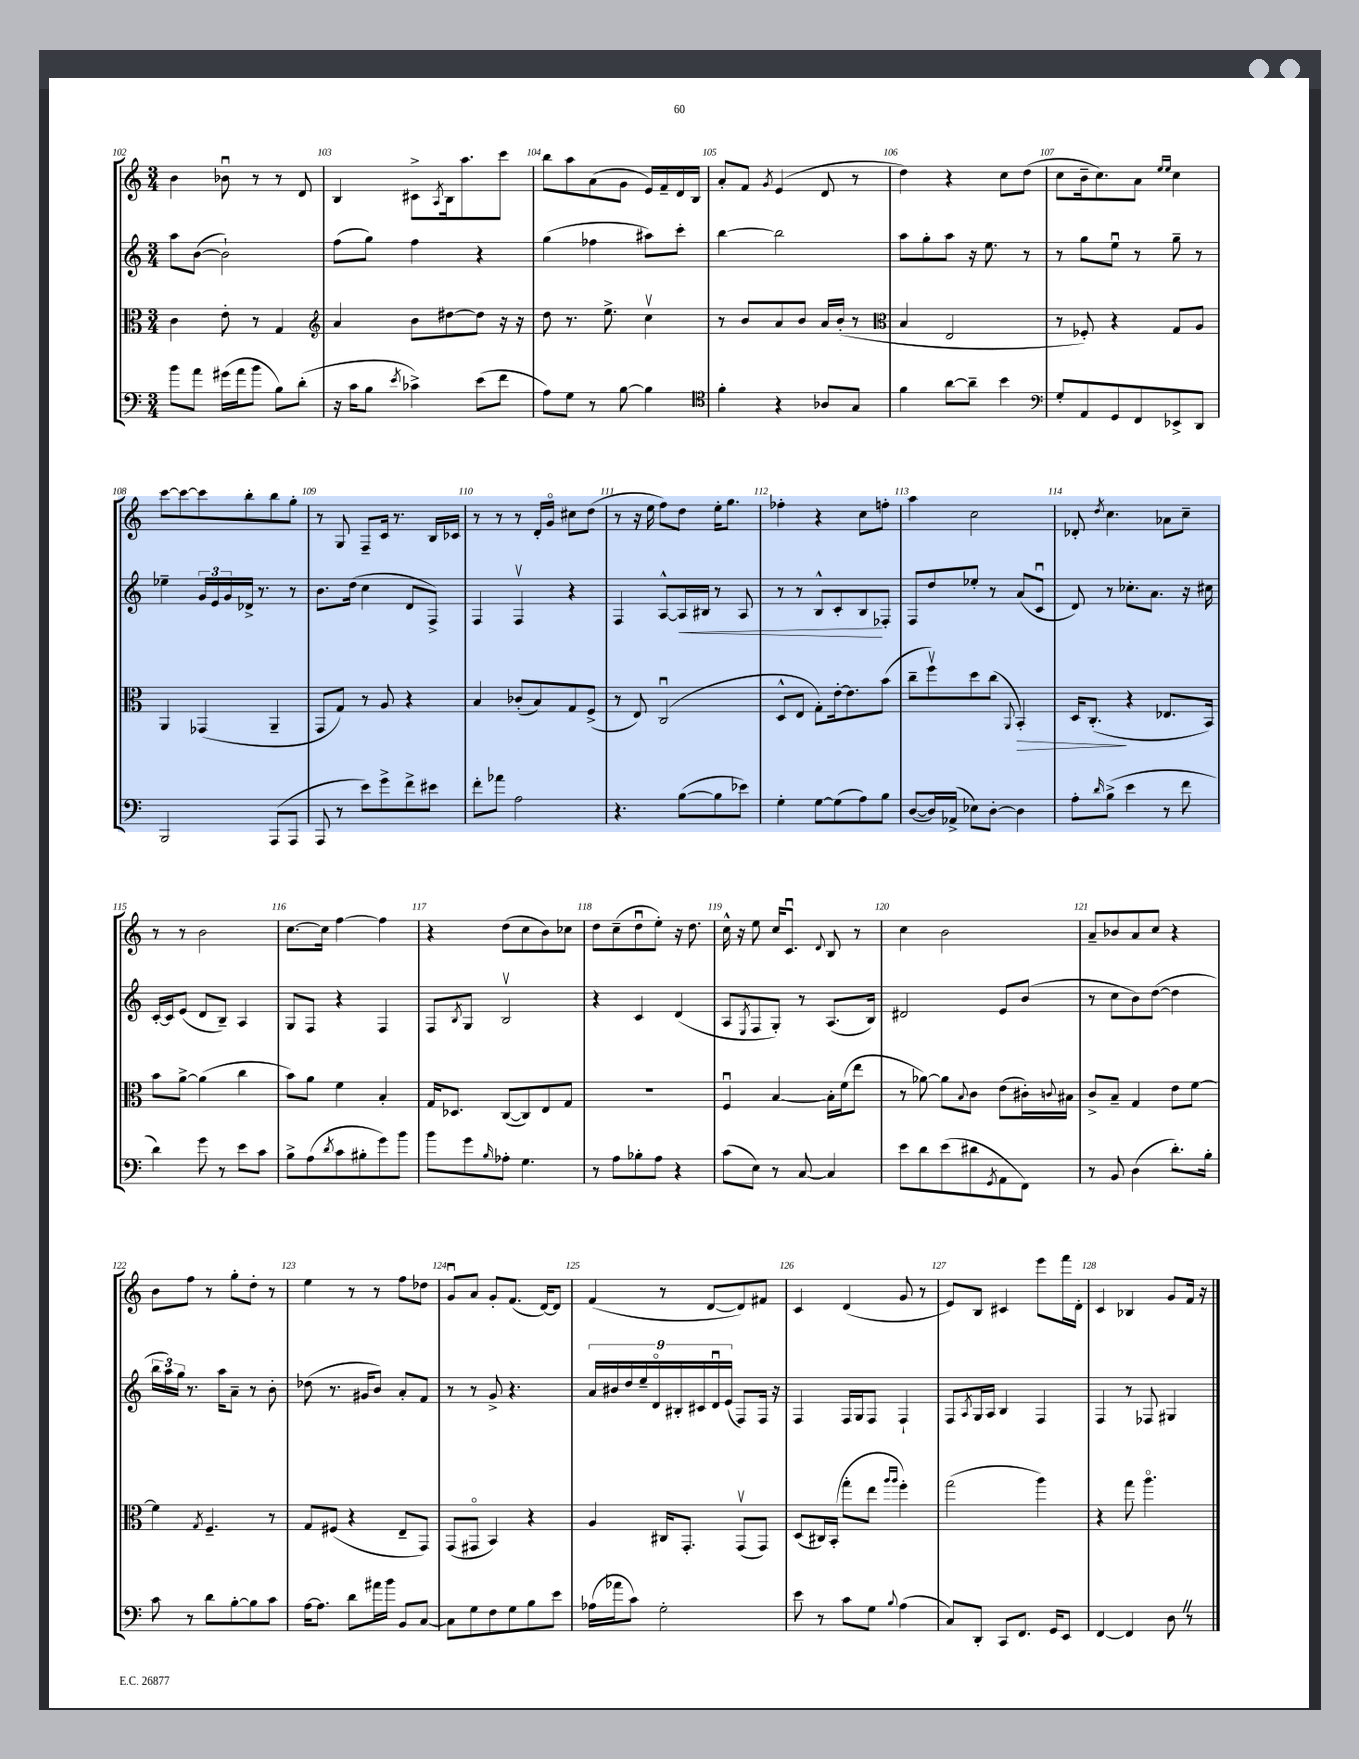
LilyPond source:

<<
\new StaffGroup <<
\new Staff = "s0" {
    \clef treble \key c \major \numericTimeSignature \time 3/4
    b'4 bes'8\downbow r8 r8 d'8 |
    b4 cis'8-> \acciaccatura { a8 } b16 a''8. c'''8 |
    b''8 a''8 a'8( g'8 e'16) f'16-- d'16 b16 |
    a'8-. f'8 \acciaccatura { g'8 } e'4( d'8 r8 |
    d''4) r4 c''8 d''8( |
    c''8 b'16-- c''8.) a'8 \grace { e''16 e''16 } c''4 |
    c'''8~ c'''8~ c'''8 b''8-. b''8 g''8-. |
    r8 g8 f8-- c'16 r8. b16 ces'16 |
    r8 r8 r8 d'16-. g'16\flageolet cis''8 d''8( |
    r8 r16 e''16 f''8) d''8 e''16-. g''8. |
    fes''4-. r4 c''8 f''8-. |
    a''4 c''2 |
    des'8-. \acciaccatura { d''8 } c''4. aes'8 c''8-- |
    r8 r8 b'2 |
    c''8.~ c''16 f''4~ f''4 |
    r4 d''8( c''8 b'8) ces''8 |
    d''8 c''8--( d''8\downbow e''8-.) r16 d''8. |
    c''16-^ r16 e''8 c''16 c'8.\downbow \appoggiatura { d'8 } b8 r8 |
    c''4 b'2 |
    a'8-- bes'8 a'8 c''8 r4 |
    b'8 f''8 r8 g''8-. d''8-. r8 |
    e''4 r8 r8 f''8 des''8 |
    g'8\downbow a'8 g'8-. f'8.( d'16~) d'8 |
    f'4( r8 d'8~ d'8) fis'8 |
    c'4 d'4( g'8 r8 |
    e'8) b8 cis'4 e'''8 f'''16 d'16-. |
    c'4 bes4 g'8 f'16 r16 \bar "|." |
}
\new Staff = "s1" {
    \clef treble \key c \major \numericTimeSignature \time 3/4
    a''8 b'8~( b'2-!) |
    f''8( g''8) f''4 r4 |
    g''4( fes''4 ais''8) c'''8-. |
    b''4~ b''2 |
    a''8 g''8-. a''8 r16 e''8. r8 |
    r8 g''8 e''8\downbow r8 g''8-- r8 |
    ees''4-- \tuplet 3/2 { g'16 e'16 g'16 } des'16-> r8. r8 |
    b'8. d''16( c''4 d'8 f8->) |
    f4 f4\upbow r4 |
    f4 a8~-^ a16\< bis16 r8 a8 |
    r8 r8 b8-^ c'8-. b8\! fes8-. |
    f8 d''8 ees''8-. r8 a'8( c'8\downbow |
    d'8) r8 ces''8.-. a'8. r16 cis''16 |
    c'16~-. c'16 e'8( d'8 b8--) a4 |
    g8 f8 r4 f4 |
    f8 \acciaccatura { b8 } g8 b2\upbow |
    r4 c'4 d'4( |
    a8 \acciaccatura { e8 } f8 g8-.) r8 a8.( b16) |
    dis'2 e'8 b'8( |
    r8 c''8 b'8) d''8~( d''4 |
    \tuplet 3/2 { b''16 a''16) g''16 } r8. a''16 a'8-- r8 b'8-. |
    des''8( r8. gis'16 b'8) a'8-. f'8 |
    r8 r8 g'8-> r4. |
    \tuplet 9/8 { a'16 bis'16 d''16 e''16-- d'16\flageolet bis16-. cis'16 d'16\downbow e'16( } f8) f16 r16 |
    f4 f16 g16 f8 f4-! |
    f8 \acciaccatura { a8 } g16 a16 b4 f4 |
    f4 r8 fes8 gis4 \bar "|." |
}
\new Staff = "s2" {
    \clef alto \key c \major \numericTimeSignature \time 3/4
    c'4 e'8-. r8 g4 |
    \clef treble a'4 b'8 dis''8~ dis''8 r16 r16 |
    d''8 r8. e''8.-> c''4\upbow |
    r8 b'8 a'8 b'8 a'16 b'16-.( r8 |
    \clef alto b4 e2 |
    r8 fes8-.) r4 g8 a8 |
    a,4 ges,4( a,4-- |
    g,8 g8) r8 a8 r4 |
    b4 ces'8-.( b8) g8 f8->( |
    r8 e8) c2\downbow( |
    d8-^ e8 g8-.) e'16~-. e'8. b'8( |
    c''8-- f''8\upbow) d''8 c''8( \appoggiatura { a,8 } b,4-.\>) |
    d16 c8.-.\!( r4 ees8. b,16) |
    b'8 a'8~-> a'4( c''4 |
    b'8) a'8 f'4 b4-. |
    g16 des8. c8~( c8) e8 g8 |
    R2. |
    f4\downbow b4~ b16-. f'16( e''8 |
    r8 aes'8~) aes'8 \appoggiatura { b8 } c'8 e'8( cis'16-.) \appoggiatura { c'8 } bis16 |
    c'8-> b8-- g4 e'8 f'8~ |
    f'4 \acciaccatura { g8 } f4.-- r8 |
    g8 fis8( r4 e8-- g,8) |
    g,8( gis,8\flageolet b,4) r4 |
    a4 cis16 g,8.-. g,8\upbow( g,8) |
    d8( cis16) b,16-.( g''8-. e''8 \grace { a''16 a''16 } f''4-.) |
    g''2( a''4) |
    r4 g''8 a''4.\flageolet \bar "|." |
}
\new Staff = "s3" {
    \clef bass \key c \major \numericTimeSignature \time 3/4
    b'8 a'8 gis'16( a'16 b'8 b8) d'8-.( |
    r16 c'16 b8 \acciaccatura { e'8 } ces'4->) e'8( f'8 |
    a8) g8 r8 b8~ b4 |
    \clef tenor f'4-. r4 aes8 g8 |
    f'4 a'8~ a'8-- b'4 |
    \clef bass g8-. a,8 g,8 f,8 ees,8-> d,8 |
    b,,2 a,,8( a,,8 |
    a,,8 r8 e'8) g'8-> f'8-> eis'8 |
    f'8-. aes'8 a2 |
    r4. b8~( b8 ees'8) |
    g4-. g8~ g8( a8) b8 |
    d8~( d16) aes,16->( ees8) d8~-. d4 |
    a8-. \grace { d'16 } b8->( e'4 r8 f'8 |
    d'4) g'8 r8 e'8 c'8 |
    b8-> a8( \acciaccatura { d'8 } c'8 bis8-. g'8) b'8 |
    b'8 g'8 \grace { b16 } aes8-. g4. |
    r8 a8 bes8-. a8 r4 |
    c'8( e8) r8 c8~ c4 |
    e'8 d'8 e'8( dis'8 \acciaccatura { g,8 } a,8 f,8) |
    r8 b,8 d4( d'8.-.) b16-. |
    c'8 r8 d'8 b8~-. b8 c'8 |
    a16~ a8. d'8 ais'16 b'16 b,8 c8~ |
    c8 g8 f8 g8 b8 e'8 |
    aes16( aes'16 c'8) g2-. |
    e'8 r8 c'8 g8 \appoggiatura { b8 } a4( |
    c8) d,8-. c,8 f,8. g,16 e,8 |
    f,4~ f,4 d8 \once \override BreathingSign.text = \markup { \musicglyph "scripts.caesura.straight" } \breathe r8 \bar "|." |
}
>>
>>
\layout { \context { \Score currentBarNumber = #102 \override BarNumber.break-visibility = ##(#f #t #t) barNumberVisibility = #all-bar-numbers-visible } }
